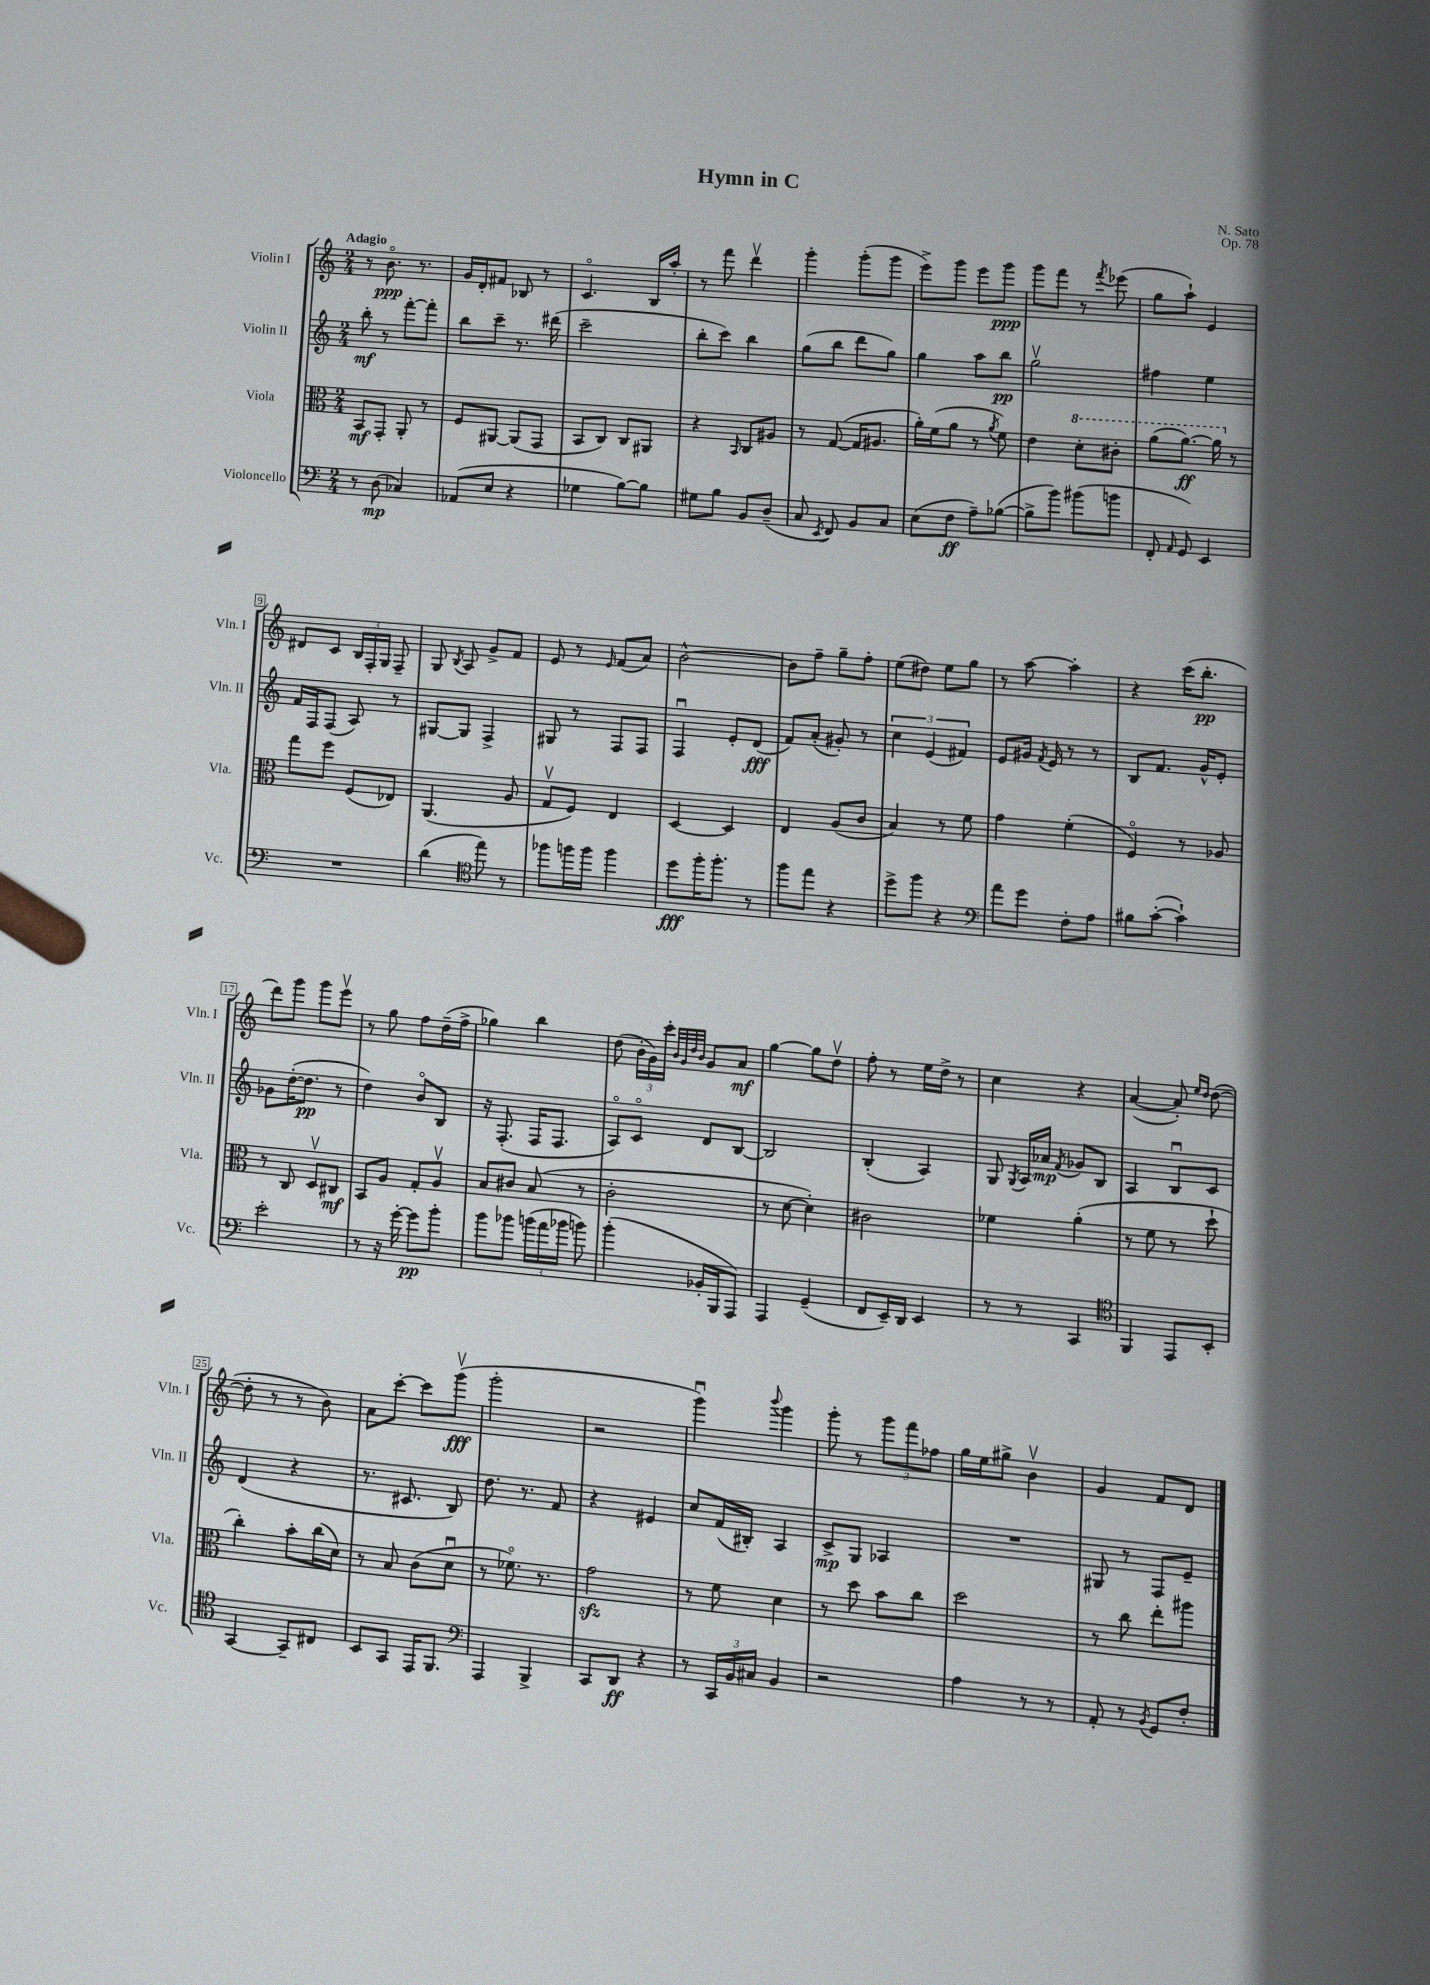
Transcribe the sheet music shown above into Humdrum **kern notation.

**kern	**kern	**kern	**kern
*staff4	*staff3	*staff2	*staff1
*clefF4	*clefC3	*clefG2	*clefG2
*k[]	*k[]	*k[]	*k[]
*M2/4	*M2/4	*M2/4	*M2/4
8r	8BB	8bb'	8r
(8D	8GG'	8r	8.bo
4C-)	8AA'	[8fff'	.
.	.	.	8.r
.	8r	8fff']	.
=	=	=	=
(8AA-	8F	8bb	16g
.	.	.	16d'
8E	[8AA#	8ccc~	8f#
4r	(8AA#]	8.r	8B-
.	8GG	.	8r
.	.	(16ddd#	.
=	=	=	=
4G-	8BB	2ccc~	4.co
.	8C)	.	.
[8B)	8C	.	.
8B]	8AA#	.	16B
.	.	.	16aa'
=	=	=	=
8G#	4r	8bb'	8r
8B	.	8ccc)	8fff
.	16qqBB	.	.
8BB	8C	4bb	4dddv
(8D~	8A#	.	.
=	=	=	=
8C	8r	(8gg	4ggg'
8qEE	.	.	.
8FF)	([8G	8bb	.
8BB	16G]	8ddd	(8ggg'
.	8.A#	.	.
8C	.	8gg)	8ggg
=	=	=	=
(8E	16a')	4gg	8eee^)
.	(16f	.	.
8F	8a	.	8ggg
8A~)	8r	8aa	8eee
.	8qa	.	.
([8B-	8f)	8bb	8ggg
=	=	=	=
8B-^]	4e	2ggv	8ggg
8b)	.	.	8fff
(8b#	8dd'	.	8r
.	.	.	8qfff
8b	8cc#'	.	(8eee-
=	=	=	=
8FF'	(8aa	4ff#	8gg
16qqAA	.	.	.
8GG)	[8.aa)	.	8aa`)
4EE	.	4ee	4e
.	16aa]	.	.
.	8r	.	.
=	=	=	=
2r	8gg	16f	8d#
.	.	16F	.
.	8ff	(8F	8c
.	(8F	8A)	24B
.	.	.	24F'
.	.	.	24G
.	8E-)	8r	8F~
=	=	=	=
(4d	(4.AA	[8G#	8G
.	.	.	8qB
.	.	8G#]	8A
*clefC4	*	*	*
8ee)	.	4F^	8g^
8r	8A	.	8f
=	=	=	=
8ff-	8Gv	8G#	8e
16ff	8F)	8r	8r
16ff	.	.	.
.	.	.	16qqe
4ff	4E	8F	(8f
.	.	8F	8a)
=	=	=	=
8dd	[4D	4Fu	[2b^^
16ff'	.	.	.
8.ff'	.	.	.
.	4D]	8e'	.
8r	.	(8d	.
=	=	=	=
8ff	4E	8f)	8b]
8ee	.	(8a'	8ff~
4r	(8A	8g#')	8gg~
.	8c	8r	8ff'
=	=	=	=
8dd^	4B)	6cc	(8ee
8ff	.	.	8dd#)
.	.	(6e	.
4r	8r	.	8ee
.	.	6f#)	.
.	8f	.	8gg
=	=	=	=
*clefF4	*	*	*
8a	4g	8e	8r
8g	.	16g#	[8aa
.	.	8qf	.
.	.	16e	.
8F'	(4f'	8r	4aa']
8A	.	8r	.
=	=	=	=
8B#	4Fo)	8B	4r
([8c'	.	8.f	.
4c`])	8r	.	(16ccc
.	.	16g^^	8.bb'
.	8A-	8e'	.
=	=	=	=
2e'	8r	8g-	8ddd)
.	8C	([16dd'	8ggg
.	.	8.dd]	.
.	8Dv	.	8ggg
.	8C#	8r	8eeev
=	=	=	=
8r	8BB	4dd)	8r
16r	8A	.	8gg
[16g'	.	.	.
8g]	8G'	8bo	8ff
8b'	8Av	8B	(16dd~
.	.	.	16ff^
=	=	=	=
8b	8B	16r	4gg-)
.	.	(8.F'	.
8b-	8c#	.	.
(24b	(8B	16F	4bb
24a	.	.	.
.	.	8.F	.
24b-	.	.	.
8b)	8r	.	.
=	=	=	=
(4b'	2c'	8Ao)	(8dd
.	.	8co	24b'
.	.	.	24g)
.	.	.	24ccc'
.	.	.	32qqb
.	.	.	32qqg
.	.	.	32qqdd
.	.	.	32qqb
16BB-'	.	8d	8g
16BBB	.	.	.
8AAA)	.	[8B	8a
=	=	=	=
4AAA	8r	2B]	[4gg
.	[8d	.	.
(4GG~	4d'])	.	8gg]
.	.	.	8ddv
=	=	=	=
8FF	2c#	(4B'	8ff'
16EE~)	.	.	8r
16DD	.	.	.
4EE	.	4A)	16ee
.	.	.	16dd^
.	.	.	8r
=	=	=	=
8r	4f-	8G	4cc
.	.	8qG	.
8r	.	16A	.
.	.	16a-	.
.	.	8qf	.
4CC	(4a'	8g-	4r
.	.	8B	.
=	=	=	=
*clefC4	*	*	*
4FF	8r	4A	([4a
.	8f	.	.
8EE	8r	8Bu	8a'])
.	.	.	16qqee
.	.	.	16qqdd
8BB'	8dd`	8c	([8dd
=	=	=	=
[4GG	4cc')	(4d	8dd']
.	.	.	8r
8GG~]	8b'	4r	8r
8C#	(16cc	.	8b)
.	16d)	.	.
=	=	=	=
8BB	8r	8.r	8a
8GG	8B	.	[8ccc'
.	.	8.c#	.
16EE	(8c	.	8ccc]
8.FF	.	.	.
.	8du	8B)	(8gggv
=	=	=	=
*clefF4	*	*	*
4AAA	8r	8.dd	2ggg'
.	8.f-o)	.	.
.	.	8.r	.
4BBB^	.	.	.
.	8.r	.	.
.	.	8f	.
=	=	=	=
8CC	2g	4r	2r
8DD	.	.	.
4r	.	4e#	.
=	=	=	=
8r	8r	8cc	4gggu)
24CC	8f	(16f	.
24BB	.	.	.
.	.	16B#')	.
24C#	.	.	.
.	.	.	8qqbbb
4BB	4d	4A	4ggg
=	=	=	=
2r	8r	8c^	8ggg'
.	8dd	8G	8r
.	8b	4A-	12ggg
.	.	.	12fff
.	8cc	.	.
.	.	.	12ff-
=	=	=	=
4A	2dd	2r	16gg
.	.	.	16ee
.	.	.	8gg#^
8r	.	.	4bv
8r	.	.	.
=	=	=	=
8AA'	8r	8G#	4g
8r	8cc	8r	.
8qBB	.	.	.
8GG	8ee'	8F	8f
8F'	8aa#	8e~	8d
==	==	==	==
*-	*-	*-	*-
